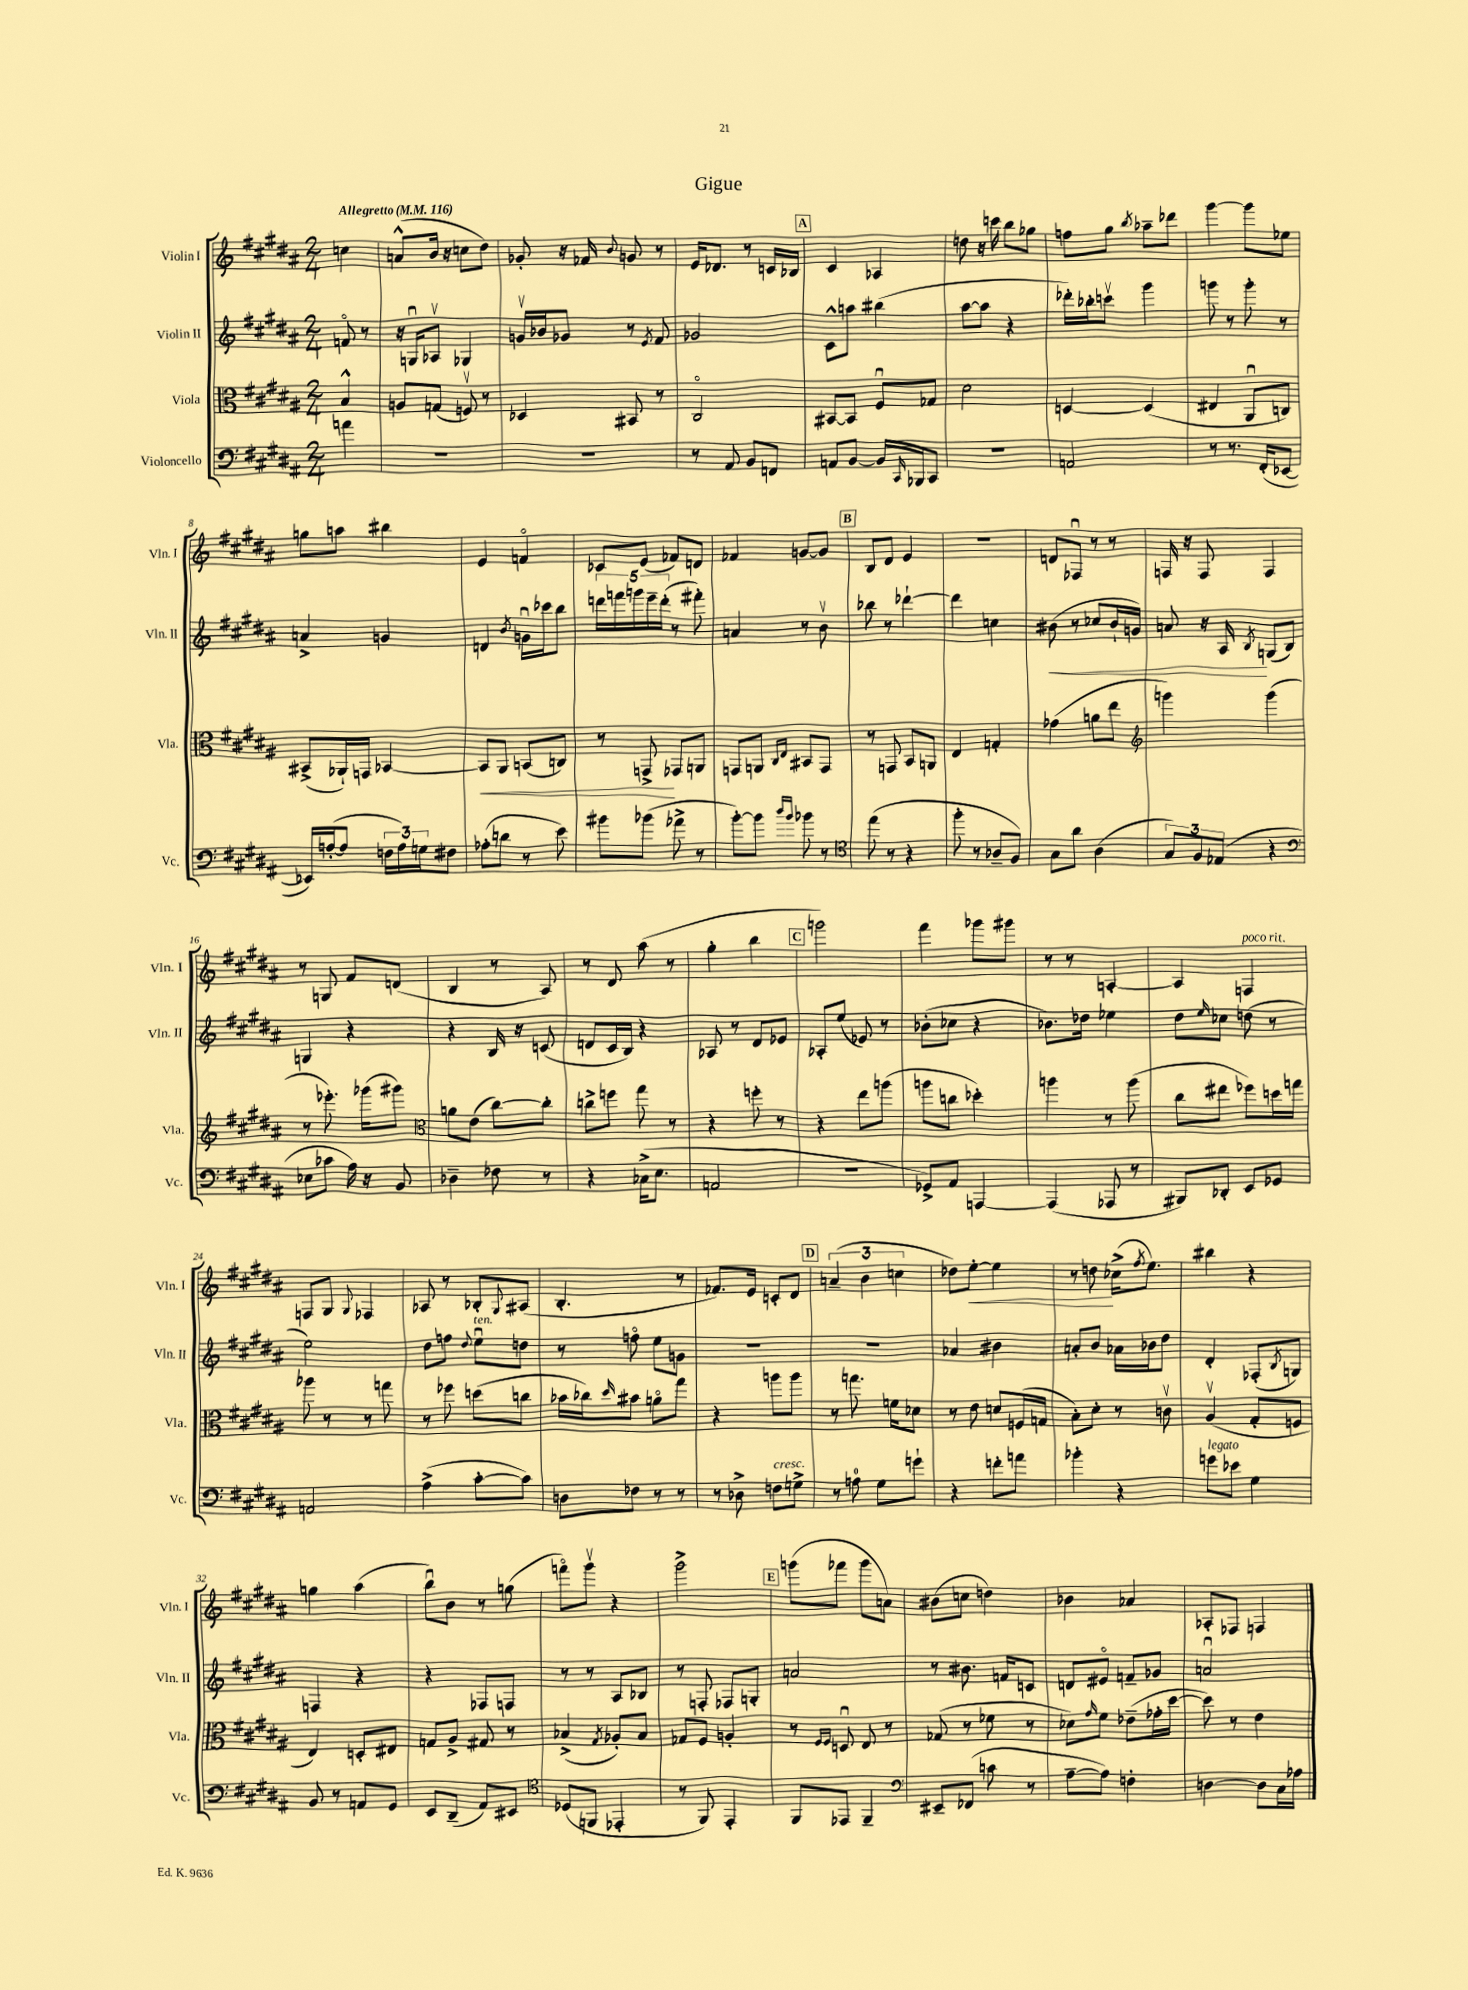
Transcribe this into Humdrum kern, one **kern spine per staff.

**kern	**kern	**dynam	**kern	**dynam	**kern	**dynam
*part4	*part3	*part3	*part2	*part2	*part1	*part1
*staff4	*staff3	*staff3	*staff2	*staff2	*staff1	*staff1
*I"Violoncello	*I"Viola	*	*I"Violin II	*	*I"Violin I	*
*I'Vc.	*I'Vla.	*	*I'Vln. II	*	*I'Vln. I	*
*clefF4	*clefC3	*	*clefG2	*	*clefG2	*
*k[f#c#g#d#a#]	*k[f#c#g#d#a#]	*	*k[f#c#g#d#a#]	*	*k[f#c#g#d#a#]	*
*M2/4	*M2/4	*	*M2/4	*	*M2/4	*
*MM116	*MM116	*	*MM116	*	*MM116	*
=	=	=	=	=	=	=
!	!	!	!	!	!LO:TX:a:B:t=Allegretto	!
4an\	4B^^/	.	8fn/	.	4ccn\	.
.	.	.	8r	.	.	.
=1	=1	=1	=1	=1	=1	=1
2r	8An/L	.	16r	.	(8an^^/L	.
.	.	.	16Gnu/KL	.	.	.
.	(8Gn/J	.	8A-Xv/J	.	16b/Jk	.
.	.	.	.	.	16r	.
.	8Fnv/)	.	4G-X/	.	8ccn\L	.
.	8r	.	.	.	8dd#\J)	.
=2	=2	=2	=2	=2	=2	=2
2r	4D-X/	.	16gnv/LL	.	8g-X'/	.
.	.	.	16b-X/J	.	.	.
.	.	.	8g-X/J	.	16r	.
.	.	.	.	.	16f-X/	.
.	.	.	.	.	8qqb/	.
.	8BB#X/	.	8r	.	8gn/	.
.	.	.	8qe/	.	.	.
.	8r	.	8f#/	.	8r	.
=3	=3	=3	=3	=3	=3	=3
8r	2C#/	.	2g-X/	.	16e/KL	.
.	.	.	.	.	8.d-X/J	.
8AA#/	.	.	.	.	.	.
8BB/L	.	.	.	.	8r	.
8FFn/J	.	.	.	.	16cn/LL	.
.	.	.	.	.	16B-X/JJ	.
!!LO:REH:place=s1:t=A
=4	=4	=4	=4	=4	=4	=4
8AAn/L	[8BB#X/L	.	8c#^^\L	.	4c#/	.
[8BB/J	8BB#/J]	.	8aan\J	.	.	.
16BB/LL]	8F#u/L	.	(4bb#X\	.	4A-X/	.
16qqCC#/	.	.	.	.	.	.
16BBB-X/J	.	.	.	.	.	.
8CC#/J	8G-X/J	.	.	.	.	.
=5	=5	=5	=5	=5	=5	=5
2r	2d#\	.	[8aa#\L	.	8ddn\	.
.	.	.	8aa#\J]	.	16r	.
.	.	.	.	.	16cccn\	.
.	.	.	4r	.	8bb\L	.
.	.	.	.	.	8gg-X\J	.
=6	=6	=6	=6	=6	=6	=6
2AAn/	[4Dn/	.	16ddd-X'\LL)	.	8ffn\L	.
.	.	.	16bb-X'\J	.	.	.
.	.	.	8cccnv\J	.	8gg#\J	.
.	.	.	.	.	8qbb/	.
.	(4D/]	.	4ggg#\	.	8aa-X~\L	.
.	.	.	.	.	8ddd-X\J	.
=7	=7	=7	=7	=7	=7	=7
8r	4E#X/	.	8gggn\	.	[4ggg#\	.
8.r	.	.	8r	.	.	.
.	8AA#u/L	.	8ggg'\	.	8ggg#\L]	.
(16FF#'/KL	.	.	.	.	.	.
[8EE-X/J	8Cn/J)	.	8r	.	8ee-X\J	.
!!LO:LB:g=z
=8	=8	=8	=8	=8	=8	=8
16EE-X/LL])	(8BB#X^/L	.	4an^/	.	8ggn\L	.
([16An'/J	.	.	.	.	.	.
8A/J]	16AA-X`/L)	.	.	.	8aan\J	.
.	16GGn/JJ	.	.	.	.	.
24Fn\LL	[4BB-X/	.	4gn/	.	4bb#X\	.
24A\)	.	.	.	.	.	.
24Gn\J	.	.	.	.	.	.
8F#X\J	.	.	.	.	.	.
=9	=9	=9	=9	=9	=9	=9
!	!	!LO:HP:b	!	!	!	!
(8A-X'\L	8BB-/L]	<	4dn/	.	4e/	.
8dn\J	8AA#/J	.	.	.	.	.
.	.	.	8qb/	.	.	.
8r	(8BBn/L	.	16gnu\LL	.	4fn/	.
.	.	.	16ccc-X\J	.	.	.
8e\)	8Cn/J)	.	8bb\J	.	.	.
=10	=10	=10	=10	=10	=10	=10
8b#X\L	8r	.	20dddn\LL	.	8c-X/L	.
.	.	.	20fffn\	.	.	.
.	.	.	20gggn\	.	.	.
(8b-X\J	8GGn^/	.	.	.	(8e/J	.
.	.	.	20eee~\	.	.	.
.	.	.	(20ddd'\JJ	.	.	.
8a-X^\	8GG-X/L	[	8r	.	8f-X/L)	.
8r	8AAn/J	.	8fff#X'\)	.	8dn/J	.
=11	=11	=11	=11	=11	=11	=11
[8b'\L)	8GGn/L	.	4an/	.	4f-X/	.
8b\J]	8AAn/J	.	.	.	.	.
16qqdd#/LL	16qqC#/LL	.	.	.	.	.
16qqb/JJ	16qqE/JJ	.	.	.	.	.
8b-X\	8BB#X/L	.	8r	.	[8gn/L	.
8r	8GG/J	.	8bv\	.	8g/J]	.
!!LO:REH:place=s1:t=B
=12	=12	=12	=12	=12	=12	=12
*clefC4	*	*	*	*	*	*
(8ee\	8r	.	8bb-X\	.	8B/L	.
8r	8GGn/	.	8r	.	8d#/J	.
4r	8BB/L	.	[4ddd-X`\	.	4e/	.
.	8AAn/J	.	.	.	.	.
=13	=13	=13	=13	=13	=13	=13
8ff#'\	4E/	.	4ddd-\]	.	2r	.
8r	.	.	.	.	.	.
8A-X~/L	4Gn'/	.	4ccn\	.	.	.
8F#/J)	.	.	.	.	.	.
=14	=14	=14	=14	=14	=14	=14
!	!	!	!	!LO:HP:b	!	!
8G#\L	(4g-X\	.	(8b#X\	<	8dn/L	.
8a#\J	.	.	8r	.	8F-Xu/J	.
(4A#\	8an\L	.	8cc-X/L	.	8r	.
.	8ee\J	.	16b#`/L	.	8r	.
.	.	.	16gn/JJ)	.	.	.
=15	=15	=15	=15	=15	=15	=15
*	*clefG2	*	*	*	*	*
12G#/L)	4gggn\)	.	8an/	.	16Fn/	.
.	.	.	.	.	16r	.
12F#/	.	.	.	.	.	.
.	.	.	16r	.	8F/	.
(12E-X/J	.	.	.	.	.	.
.	.	.	16A#/	.	.	.
.	.	.	8qB/	.	.	.
4r	(4ggg\	.	(8Gn/L	[	4F/	.
.	.	.	8B/J)	.	.	.
!!LO:LB:g=z
=16	=16	=16	=16	=16	=16	=16
*clefF4	*	*	*	*	*	*
8E-X\L	8r	.	4Gn/	.	8r	.
8c-X\J	8.eee-X'\)	.	.	.	8Gn/	.
16A#\)	.	.	4r	.	8f#/L	.
16r	(16ggg-X\KL	.	.	.	.	.
8BB/	8ggg#X\J)	.	.	.	(8dn/J	.
=17	=17	=17	=17	=17	=17	=17
*	*clefC3	*	*	*	*	*
4D-X~\	8an\L	.	4r	.	4B/	.
.	(8e\J	.	.	.	.	.
8F-X\	[8cc#\L)	.	16B/	.	8r	.
.	.	.	16r	.	.	.
8r	8cc#'\J]	.	(8cn/	.	8A#/)	.
=18	=18	=18	=18	=18	=18	=18
4r	8ccn^\L	.	8dn/L	.	8r	.
.	8ffn\J	.	16c#/L	.	8d#/	.
.	.	.	16B/JJ)	.	.	.
(16C-X^\KL	8gg#\	.	4r	.	(8aa#\	.
8.E\J	.	.	.	.	.	.
.	8r	.	.	.	8r	.
=19	=19	=19	=19	=19	=19	=19
2AAn/	4r	.	8A-X/	.	4gg#'\	.
.	.	.	8r	.	.	.
.	8ffn'\	.	8d#/L	.	4bb\	.
.	8r	.	8e-X/J	.	.	.
!!LO:REH:place=s1:t=C
=20	=20	=20	=20	=20	=20	=20
2r	4r	.	8A-X'/L	.	2gggn\)	.
.	.	.	(8ee/J	.	.	.
.	8ee\L	.	8e-X/)	.	.	.
.	(8aan\J	.	8r	.	.	.
=21	=21	=21	=21	=21	=21	=21
8GG-X^/L)	8aan\L	.	(8b-X'\L	.	4fff#\	.
8AA#/J	8ccn\J	.	8cc-X\J	.	.	.
[4AAAn/	4dd-X'\)	.	4r	.	8ggg-X\L	.
.	.	.	.	.	8ggg#X\J	.
=22	=22	=22	=22	=22	=22	=22
(4AAA/]	4aan\	.	8.b-X\L)	.	8r	.
.	.	.	.	.	8r	.
.	.	.	16dd-X\Jk	.	.	.
8AAA-X/	8r	.	4ee-X\	.	[4An'/	.
8r	(8aa\	.	.	.	.	.
=23	=23	=23	=23	=23	=23	=23
8BBB#X/L)	8cc#\L	.	8dd#\L	.	4A/]	.
.	.	.	16qqee/	.	.	.
8DD-X'/J	8ee#X\J	.	8cc-X\J	.	.	.
!	!	!	!	!	!LO:TX:a:i:t=poco rit.	!
8EE/L	8ff-X\L)	.	(8ddn\	.	4Fn/	.
8GG-X/J	16ddn\L	.	8r	.	.	.
.	16ggn\JJ	.	.	.	.	.
!!LO:LB:g=z
=24	=24	=24	=24	=24	=24	=24
2AAn/	8aa-X\	.	2ee\)	.	8Fn/L	.
.	8r	.	.	.	8G#/J	.
.	.	.	.	.	8qqG#/	.
.	8r	.	.	.	4F-X/	.
.	8ggn\	.	.	.	.	.
=25	=25	=25	=25	=25	=25	=25
(4A#^\	8r	.	8dd#\L	.	8A-X/	.
.	8ff-X\	.	8ffn\J	.	8r	.
.	.	.	8qqdd#/	.	.	.
!	!	!	!LO:TX:a:i:t=ten.	!	!	!
[8c#'\L	(8ddn\L	.	8eeu\L	.	8B-X'/L	.
.	.	.	.	.	8qqG#/	.
8c#\J])	8ccn\J	.	8ddn\J	.	(8A#X/J	.
=26	=26	=26	=26	=26	=26	=26
8Dn\L	16b-X\LL	.	8r	.	4.B'/	.
.	16cc-X\J)	.	.	.	.	.
.	16qqdd#/	.	.	.	.	.
8F-X\J	8b#X\J	.	8ffn\	.	.	.
8r	8an\L	.	8ee\L	.	.	.
8r	8gg#\J	.	8gn\J	.	8r	.
=27	=27	=27	=27	=27	=27	=27
8r	4r	.	2r	.	8.f-X/L)	.
8D-X^\	.	.	.	.	.	.
.	.	.	.	.	16e/Jk	.
!LO:TX:a:i:t=cresc.	!	!	!	!	!	!
8Fn\L	8aan\L	.	.	.	8cn'/L	.
8Gn^\J	8aa\J	.	.	.	8d#/J	.
!!LO:REH:place=s1:t=D
=28	=28	=28	=28	=28	=28	=28
8r	8r	.	2r	.	(6an~/	.
8An\	8.ggn\	.	.	.	.	.
.	.	.	.	.	6b\	.
8G#\L	.	.	.	.	.	.
.	16fn\KL	.	.	.	.	.
.	.	.	.	.	6ccn\	.
8gn`\J	8d-X\J	.	.	.	.	.
=29	=29	=29	=29	=29	=29	=29
4r	8r	.	4a-X/	.	8dd-X\L)	.
!	!	!	!	!	!	!LO:HP:b
.	8e\	.	.	.	[8ee'\J	<
8fn'\L	8dn/L	.	4b#X\	.	4ee\]	.
8an\J	(16Fn/L	.	.	.	.	.
.	16Gn/JJ	.	.	.	.	.
=30	=30	=30	=30	=30	=30	=30
4b-X'\	8B'\L)	.	8an'/L	.	8r	.
.	8d#'\J	.	8b/J	.	8ddn\	.
4r	8r	.	16a-X\LL	.	(16cc-X^\KL	[
.	.	.	.	.	8qff#/	.
.	.	.	16b-X\J	.	8.ee\J)	.
.	8cnv\	.	8dd#\J	.	.	.
=31	=31	=31	=31	=31	=31	=31
!LO:TX:a:i:t=legato	!	!	!	!	!	!
8gn\L	(4A#v/	.	4d#'/	.	4bb#X\	.
8e-X\J	.	.	.	.	.	.
4G#\	8G#'/L	.	(8F-X'/L	.	4r	.
.	.	.	8qB/	.	.	.
.	8Fn/J	.	8Gn/J)	.	.	.
!!LO:LB:g=z
=32	=32	=32	=32	=32	=32	=32
8BB/	4E/)	.	4Fn/	.	4ggn\	.
8r	.	.	.	.	.	.
8AAn/L	8Dn'/L	.	4r	.	(4aa#\	.
8GG#/J	8E#X/J	.	.	.	.	.
=33	=33	=33	=33	=33	=33	=33
8EE/L	8Gn/L	.	4r	.	8bbu\L)	.
(8DD#~/J	8A#^/J	.	.	.	8b\J	.
8AA#/L)	8G#X/	.	8F-X/L	.	8r	.
8EE#X/J	8r	.	8Fn/J	.	(8ggn\	.
=34	=34	=34	=34	=34	=34	=34
*clefC4	*	*	*	*	*	*
(8D-X/L	(4B-X^/	.	8r	.	8fffn\L)	.
8FFn/J	.	.	8r	.	8ggg#v\J	.
.	8qG#/	.	.	.	.	.
4EE-X'/	8A-X'/L)	.	8A#/L	.	4r	.
.	8B-/J	.	8B-X/J	.	.	.
=35	=35	=35	=35	=35	=35	=35
8r	8G-X/L	.	8r	.	2ggg#^\	.
8FF#/)	8F#/J	.	8Fn'/	.	.	.
4EE'/	4An'/	.	8F-X/L	.	.	.
.	.	.	8Gn'/J	.	.	.
!!LO:REH:place=s1:t=E
=36	=36	=36	=36	=36	=36	=36
8FF#/L	8r	.	2an/	.	(8gggn\L	.
.	16qqF#/LL	.	.	.	.	.
.	16qqF#/JJ	.	.	.	.	.
8EE-X/J	8Dnu/	.	.	.	8fff-X\J	.
4FF#~/	8E/	.	.	.	8ggg\L	.
.	8r	.	.	.	8an\J)	.
=37	=37	=37	=37	=37	=37	=37
*clefF4	*	*	*	*	*	*
8EE#X~/L	(8G-X/	.	8r	.	(8b#X\L	.
(8FF-X/J	8r	.	8.b#X\	.	8ccn\J	.
8cn\	8f-X\	.	.	.	4ddn\)	.
.	.	.	16fn/KL	.	.	.
8r	8r	.	8cn/J	.	.	.
=38	=38	=38	=38	=38	=38	=38
[8A#~\L	8d-X\L)	.	8dn/L	.	4b-X\	.
.	16qqg#/	.	.	.	.	.
8A#\J])	8f#\J	.	8e#X/J	.	.	.
4Fn'\	(8e-X~\L	.	8fn~/L	.	4a-X/	.
.	16g-X'\L	.	8g-X/J	.	.	.
.	[16dd#\JJ	.	.	.	.	.
=39	=39	=39	=39	=39	=39	=39
[4Dn\	8dd#\])	.	2anu/	.	8A-X'/L	.
.	8r	.	.	.	8F-X/J	.
8D\L]	4e\	.	.	.	4Fn/	.
16C#\L	.	.	.	.	.	.
16A-X\JJ	.	.	.	.	.	.
==	==	==	==	==	==	==
*-	*-	*-	*-	*-	*-	*-
